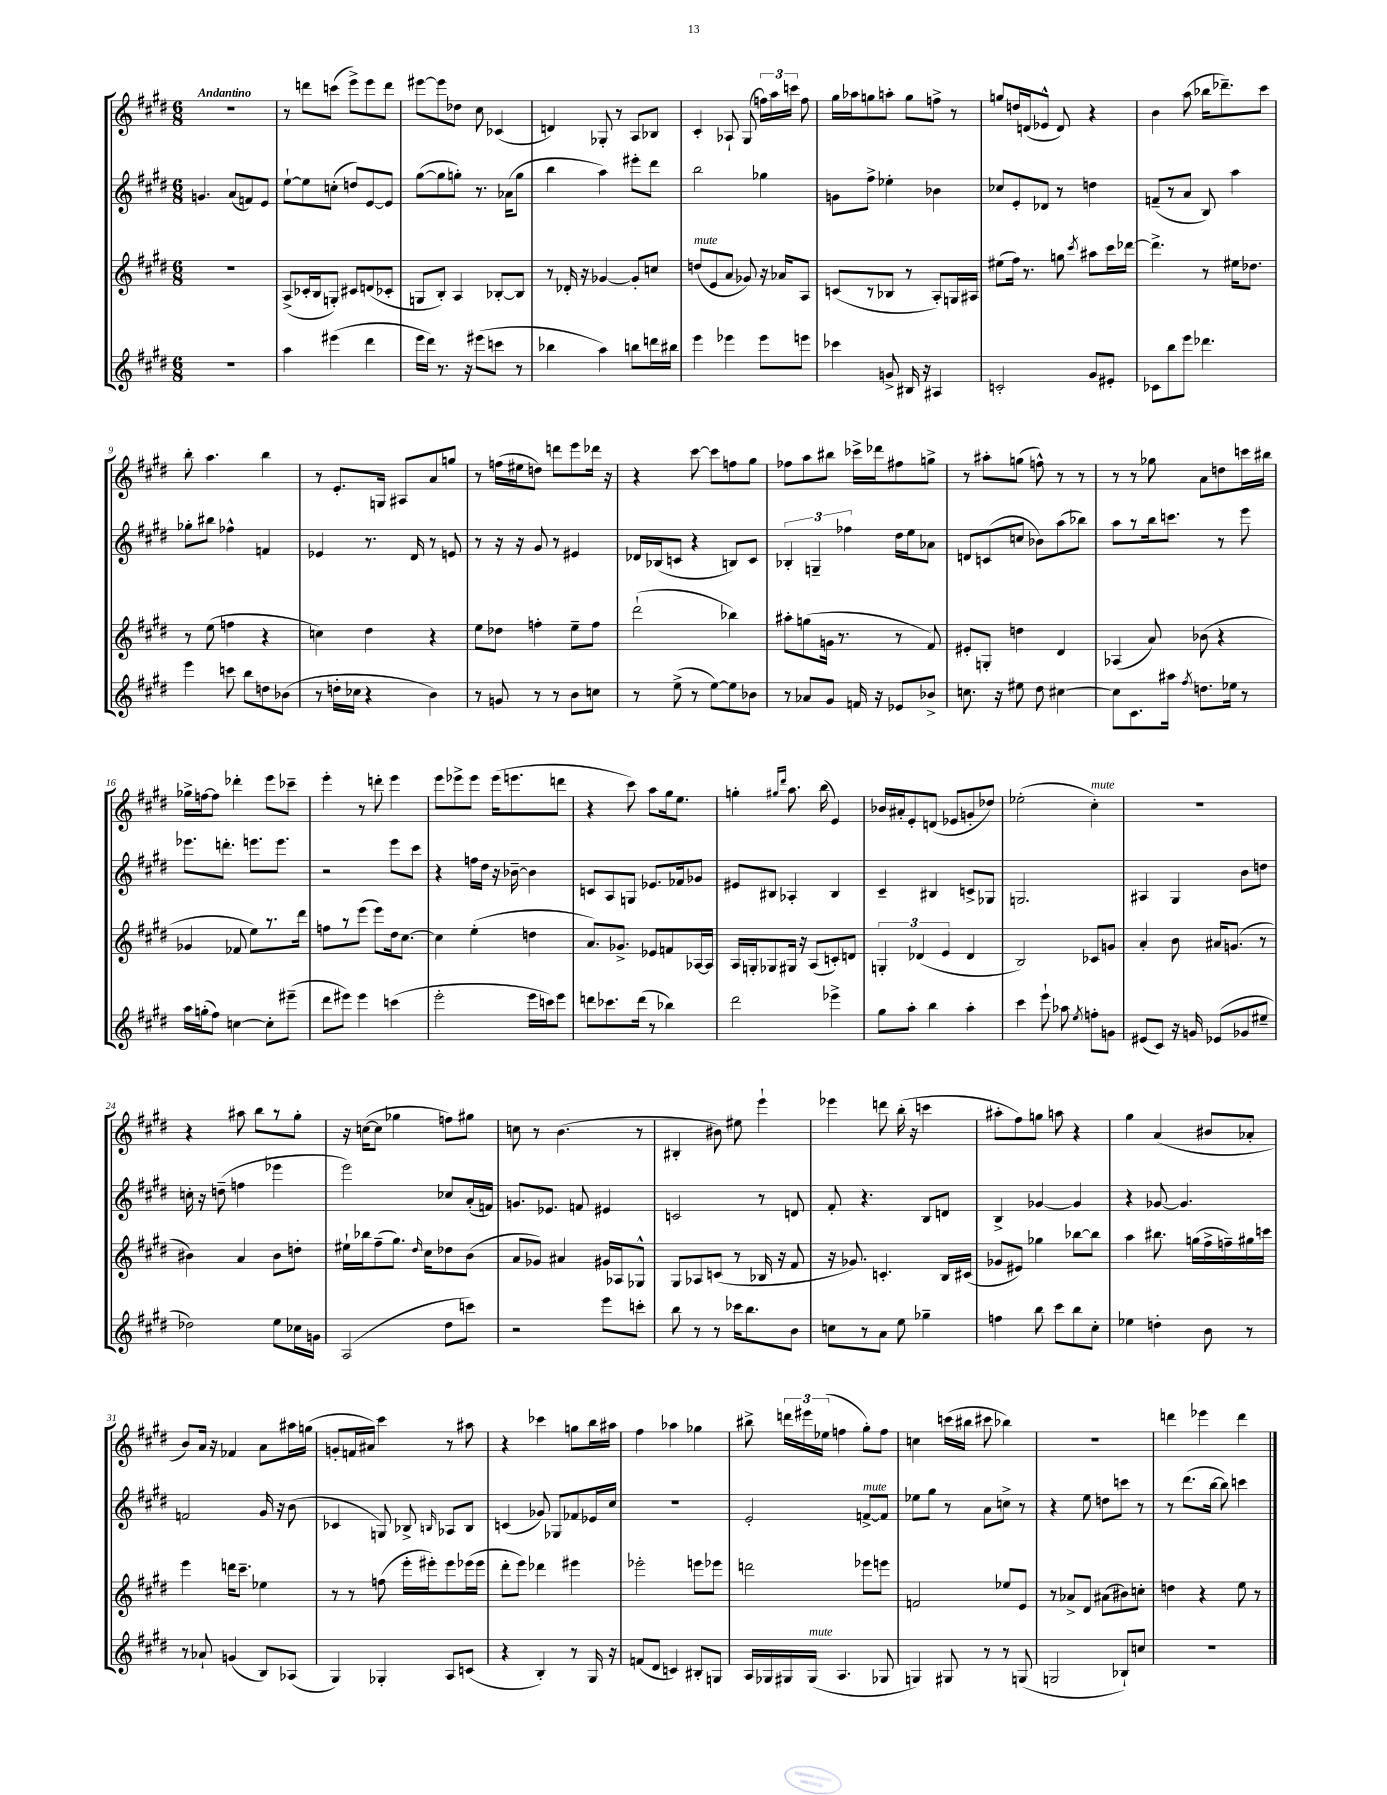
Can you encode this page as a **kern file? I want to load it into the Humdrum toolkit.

**kern	**kern	**kern	**kern
*staff4	*staff3	*staff2	*staff1
*clefG2	*clefG2	*clefG2	*clefG2
*k[f#c#g#d#]	*k[f#c#g#d#]	*k[f#c#g#d#]	*k[f#c#g#d#]
*M6/8	*M6/8	*M6/8	*M6/8
2.r	2.r	4.g	2.r
.	.	(8a	.
.	.	8f)	.
.	.	8e	.
=	=	=	=
4aa	(8A^	[8ee`	8r
.	16c-'	8ee]	8ddd
.	16B	.	.
(4eee#	8G')	(8cc'	(8ccc
.	8c#	8dd)	8eee^)
4ddd#	(8d	[8e	8eee
.	8c-'	8e]	8ddd
=	=	=	=
16eee	8G	([8gg#	[8eee#
16ddd#)	.	.	.
8.r	8B')	8gg#]	8eee#]
.	4A	8gg')	8dd-
16r	.	.	.
(8eee#	.	8.r	8cc#
8ccc	[8B-'	.	(4c-
.	.	(16a-	.
8r	8B-]	8gg	.
=	=	=	=
4bb-	8r	4bb	4d)
.	16d-'	.	.
.	16r	.	.
4aa)	[4g-	4aa)	8G-'
.	.	.	8r
8bb	8g-']	8eee#'	8A
16ddd	8cc	8ddd#	8B-
16bb#	.	.	.
=	=	=	=
4eee	(8dd	2bb	4c#'
.	8e	.	.
4eee-	8a	.	8A-`
.	8g-)	.	(8G#
8eee-	16r	4gg-	24ff)
.	.	.	24aa
.	16a-	.	.
.	.	.	24ccc
8eee	8A	.	8ff
=	=	=	=
4ccc-	(8c	8g	16gg#
.	.	.	16aa-
.	8r	8ff#^	8gg
8g^	8B-	4ee-'	8aa'
16B#	8r	.	8gg
16r	.	.	.
4A#	8A')	4b-	8ff^
.	16G	.	8r
.	16A#	.	.
=	=	=	=
2c'	(8ee#	8cc-	8gg
.	16ff#)	8e'	16dd
.	8.r	.	(16d
.	.	8d-	8e-^^
.	8gg	8r	8d)
.	8qccc#	.	.
8g#	8aa#	4dd	4r
8e#'	16ccc#	.	.
.	[16ddd-	.	.
=	=	=	=
8c-	4.ddd-^]	(8f~	4b
8bb	.	8r	.
8eee	.	8a	(8aa
4.ddd-	8r	8B)	16bb-
.	.	.	8.ddd-~)
.	16ee#	4aa	.
.	8.dd-	.	.
.	.	.	8ccc#
=	=	=	=
4eee	8r	8gg-'	8bb'
.	(8ee	8bb#	4.aa
8ccc	4ff	4ff-^^	.
8bb	.	.	.
8dd	4r	4f	4bb
(8b-	.	.	.
=	=	=	=
8r	4cc)	4e-	8r
16dd'	.	.	8.e'
16cc-	.	.	.
4r	4dd#	8.r	.
.	.	.	16G
.	.	.	8A#
.	.	16d#	.
4b)	4r	8r	8a
.	.	8e	8gg
=	=	=	=
8r	8ee	8r	8r
8g	8dd-	16r	(16ff
.	.	16r	16ee#
8r	4ff'	8g#	8dd)
8r	.	8r	8ddd
8b	8ee~	4e#	8eee
8cc	8ff	.	16ddd-
.	.	.	16r
=	=	=	=
8r	(2ddd#`	16d-	4r
.	.	(16B-	.
(8ee^	.	8c	.
8r	.	4r	[8ccc#
[8ee)	.	.	8ccc#]
8ee]	4bb-)	8B)	8ff
8b-	.	8c	8gg#
=	=	=	=
8r	8aa#'	6B-'	8ff-
8a-	(8gg	.	8aa
.	.	6G~	.
8g#	16g	.	8bb#
.	8.r	.	.
.	.	6ff-	.
16f	.	.	16ccc-^
16r	.	.	16ddd-
8e-	8r	16dd#	8ff#
.	.	16ee	.
8b-^	8f#)	8a-	8gg^
=	=	=	=
8.cc	8e#'	8d	8r
.	8G'	(8c	8aa#'
16r	.	.	.
8ee#	4dd	8cc	(8gg
8dd#	.	8b-)	8ff^^)
[4cc#	4d#	(8aa	8r
.	.	8bb-)	8r
=	=	=	=
8cc#]	(4A-	8aa	8r
8.c#	.	8r	8r
.	8a)	16bb	8gg-
16aa#	.	8.ccc	.
8qff#	.	.	.
8.dd	(8b-	.	8a
.	4r	8r	8dd
16ee-	.	.	.
8r	.	8eee	16ccc
.	.	.	16bb#
=	=	=	=
16aa	4g-	8.eee-	16gg-^
(16gg'	.	.	[16ff
8ff#)	.	.	8ff]
.	.	8.ddd'	.
[4cc	8f-	.	4ddd-'
.	8ee)	8.eee	.
8cc']	8.r	.	8eee
.	.	8.eee	.
(8eee#~	.	.	8ccc-~
.	16ddd#	.	.
=	=	=	=
8ddd#	8ff	2r	4eee'
8eee#)	8r	.	.
4eee#	(8eee	.	8r
.	8eee)	.	8ddd'
(4ccc	16dd#	8eee	4eee
.	[8.cc#	.	.
.	.	8ccc#	.
=	=	=	=
2eee'	4cc#]	4r	8eee
.	.	.	8eee-^
.	(4ee'	16ff	8eee-
.	.	16dd#	.
.	.	16r	(16eee-
.	.	[16b-~	8.eee
16eee	4dd	4b-]	.
16ccc)	.	.	.
8eee	.	.	8ddd
=	=	=	=
8ddd	8.a)	8c	4r
8.ccc-	.	8A	.
.	8.g-^	.	.
.	.	8G	8ccc#)
(16ddd	.	.	.
8r	8e-	8.e-	8aa
4bb-)	8f	.	16gg#
.	.	16f-	8.ee
.	[16A-	8g-	.
.	16A-]	.	.
=	=	=	=
2ddd#	16A	8e#	4gg'
.	16G'	.	.
.	8G-	8B#	.
.	.	.	16qqgg#
.	.	.	16qqddd#
.	16G#	4A-'	8.aa
.	16r	.	.
.	(8A	.	.
.	.	.	(16bb
4eee-^	8c')	4B#	4e)
.	8d	.	.
=	=	=	=
8gg#	6G'	4c#~	16b-
.	.	.	16a#'
8aa'	.	.	8e'
.	(6d-	.	.
4bb	.	4B#	(8d
.	6e	.	.
.	.	.	8e-
4aa'	4d-	8c^	8g'
.	.	8G-	8dd-)
=	=	=	=
4ccc#	2B)	2.G	(2ee-'
8eee`	.	.	.
8aa-	.	.	.
8qee	.	.	.
8ff'	8c-	.	4cc#')
8g	8g	.	.
=	=	=	=
(8e#	4a'	4A#	2.r
8c#)	.	.	.
16r	8b	4G#	.
16g	.	.	.
(8e-	16a#	.	.
.	(8.g	.	.
8g-	.	8b	.
8ee#~	8r	8dd	.
=	=	=	=
2dd-)	4b#)	16cc'	4r
.	.	16r	.
.	.	(8dd~	.
.	4a	4ff	8aa#
.	.	.	8bb
8ee	8b#	4eee-	8r
16cc-	8dd'	.	8gg#'
16g	.	.	.
=	=	=	=
(2A	16ee#`	2eee)	16r
.	16bb-	.	([16cc
.	(8ff#~	.	8cc]
.	8.gg#)	.	4gg-
.	16qqdd#	.	.
.	16cc#	.	.
8dd#	8dd-	8cc-	8ff)
8ccc)	(8b	(16a'	8gg#
.	.	16f)	.
=	=	=	=
2r	8a	8.g	8cc
.	8g-)	.	8r
.	.	8.e-	.
.	4a#	.	(4.b
.	.	8f	.
8eee	16g#	4e#	.
.	16A-	.	.
8ccc'	8G-^^	.	8r
=	=	=	=
8bb	8G#	2c	4B#'
8r	8A-	.	.
8r	(8c	.	8b#)
16ccc-	8r	.	8ee#
8.bb	.	.	.
.	16B-	8r	4eee`
.	16r	.	.
8b	8f#	8d	.
=	=	=	=
8cc	16r	8f#'	4eee-
.	8.g-)	.	.
8r	.	4.r	.
8a	4.c'	.	8ddd
8ee	.	.	(16bb'
.	.	.	16r
4gg-~	.	8B	4ccc
.	16B	8d	.
.	(16c#	.	.
=	=	=	=
4ff	8g-	4B^	8aa#'
.	8e#)	.	8ff#)
8bb	4gg-	[4g-	8gg
8ccc#	.	.	8aa
8bb	[8bb-	4g-]	4r
8cc#'	8bb-]	.	.
=	=	=	=
4ee-	4aa	4r	4gg#
4dd'	8.bb#	[8g-	(4a
.	.	4.g-]	.
.	(16gg	.	.
8b	16ff#^	.	8b#
.	16ff~)	.	.
8r	16gg#	.	8a-'
.	16ccc	.	.
=	=	=	=
8r	4eee	2f	8b)
8a-`	.	.	16a
.	.	.	16r
(4g	16ddd	.	4f-
.	8.ccc#~	.	.
8B)	4ee-	16g#	8a
.	.	16r	.
(8A-	.	(8b	16aa#
.	.	.	(16gg
=	=	=	=
4G#)	8r	4c-	8g'
.	8r	.	16f
.	.	.	16a#)
4G-'	(8ff	8G)	4ccc#
.	16eee'	8B-^	.
.	16eee#')	.	.
.	.	16qqB	.
8A	8eee#	8A-	8r
(8c	(16eee-	8B	8aa#
.	16eee-	.	.
=	=	=	=
4r	8ddd#'	(4c	4r
.	8eee)	.	.
4B')	4ddd-	8g-)	4ccc-
.	.	8G-	.
8r	4eee#	8f-	8gg
16G#	.	16e-	16bb
16r	.	16cc#	16aa#
=	=	=	=
(8f	2eee-'	2.r	4ff#
8d#	.	.	.
4c)	.	.	4aa-
8B#'	8eee	.	4gg-
8G	8eee-	.	.
=	=	=	=
16A	2ddd	2e'	8bb#^
16G-	.	.	.
16G#	.	.	24ddd
.	.	.	24eee#
(16G#	.	.	.
.	.	.	(24ee-
4.A	.	.	4ff
.	8eee-	[8f^	8gg#')
8G-	8eee	8f]	8ff
=	=	=	=
4G)	2f	8ee-	4cc
.	.	8gg#	.
8G#	.	8r	(16ccc
.	.	.	16bb#
8r	.	8a	8ccc#
8r	8ee-	8cc^	4bb-)
(8G	8e	8r	.
=	=	=	=
2G	8r	4r	2.r
.	8a-^	.	.
.	8d#	8ee	.
.	(8a#	8dd	.
8B-`)	8b#)	8ccc	.
8cc	8cc'	8r	.
=	=	=	=
2.r	4dd	8r	4ddd
.	.	(8.ddd#	.
.	4r	.	4eee-
.	.	[16bb	.
.	.	8bb])	.
.	8ee	4ccc	4ddd
.	8r	.	.
==	==	==	==
*-	*-	*-	*-
